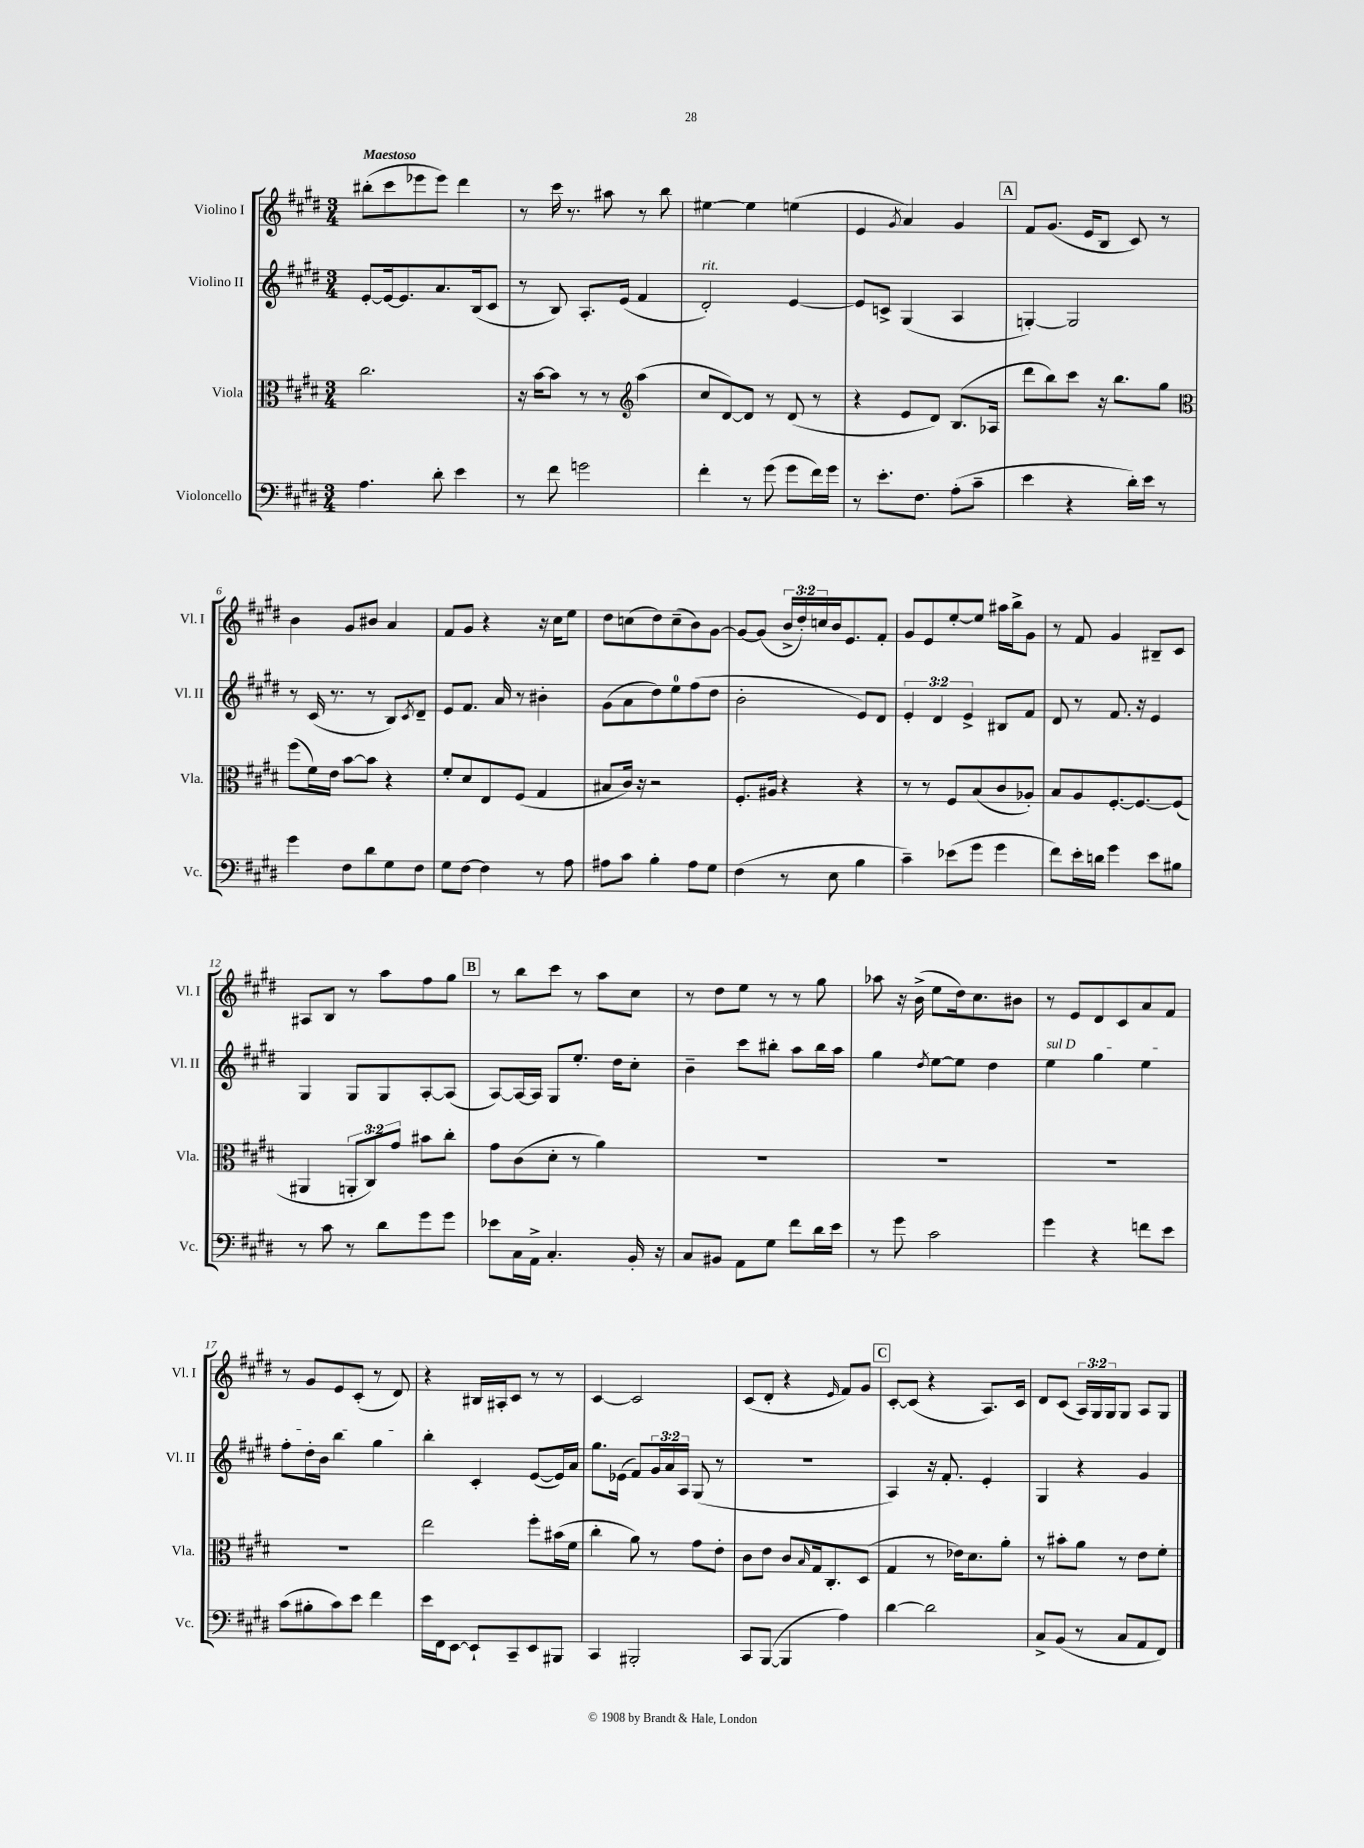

**kern	**kern	**kern	**kern
*staff4	*staff3	*staff2	*staff1
*clefF4	*clefC3	*clefG2	*clefG2
*k[f#c#g#d#]	*k[f#c#g#d#]	*k[f#c#g#d#]	*k[f#c#g#d#]
*M3/4	*M3/4	*M3/4	*M3/4
4.A	2.cc#	[8e'	(8bb#'
.	.	16e_	8ccc#
.	.	8.e]	.
.	.	.	8eee-
8d#'	.	8.a	8eee-)
4e	.	.	4ddd#
.	.	(16B	.
.	.	8c#	.
=	=	=	=
8r	16r	8r	8r
.	[16b	.	.
8f#	8b]	8B)	16ccc#
.	.	.	8.r
2g	8r	8.A'	.
.	8r	.	8aa#
.	.	(16e	.
*	*clefG2	*	*
.	(4aa	4f#	8r
.	.	.	8bb
=	=	=	=
4f#'	8cc#	2d#')	[4ee#
.	[8d#)	.	.
8r	8d#]	.	4ee#]
(8g#	8r	.	.
8g#	(8d#	[4e	(4ee
16f#)	8r	.	.
16g#	.	.	.
=	=	=	=
8r	4r	8e]	4e
8.e'	.	8c^	.
.	.	.	8qg#
.	8e	(4G#	4a)
8.F#	.	.	.
.	8d#)	.	.
(8A'	(8.B	4A	4g#
8c#~	.	.	.
.	16A-	.	.
=	=	=	=
4e	8ddd#	[4G')	8f#
.	8bb)	.	(8.g#
4r	8ccc#	2G]	.
.	.	.	16e
.	16r	.	8B
.	8.bb	.	.
16d#')	.	.	8c#)
16e	.	.	.
8r	8gg#	.	8r
=	=	=	=
*	*clefC3	*	*
4g#	(8ff#	8r	4b
.	16f#)	(16c#	.
.	16e	8.r	.
8F#	[8b	.	8g#
8d#	8b]	8r	8b#
8G#	4r	8B)	4a
.	.	8qc#	.
8F#	.	8d#~	.
=	=	=	=
8G#	8f#'	8e	8f#
[8F#	8d#	8.f#	8g#
4F#]	8E	.	4r
.	.	16a	.
.	(8F#	8r	.
8r	4G#	4b#'	16r
.	.	.	16cc#
8A	.	.	8ee
=	=	=	=
8A#	8B#	(8g#	8dd#
8c#	16c#)	8a	(8cc
.	16r	.	.
4B'	2r	8dd#)	8dd#)
.	.	8ee	(8cc~
8A#	.	(8ff#	8b)
8G#	.	8dd#	[8g#
=	=	=	=
(4F#	8.F#'	2b'	8g#_
.	.	.	(8g#]
.	16A#	.	.
8r	4r	.	24b^
.	.	.	24dd#')
.	.	.	24cc
8E	.	.	16b
.	.	.	8.e
4B	4r	8e)	.
.	.	8d#	8f#'
=	=	=	=
4c#~)	8r	6e'	8g#
.	8r	.	8e
.	.	6d#	.
(8e-	8F#	.	[8ee'
.	.	6e^	.
8g#	(8B	.	8ee]
4g#	8c#	8B#	16aa#
.	.	.	16bb^
.	8A-')	8f#	8g#
=	=	=	=
8f#)	8B	8d#	8r
16e'	8A	8r	8f#
16d	.	.	.
4g#	[8.F#'	8.f#	4g#
.	8.F#_	16r	.
8e	.	4e	8B#~
8B#	(8F#]	.	8c#
=	=	=	=
8r	4AA#	4G#	8A#
8c#	.	.	8B
8r	12AA'	8G#	8r
.	12C#)	.	.
8d#	.	8G#	8aa
.	12g#	.	.
8g#	8b#	[8A'	8ff#
8g#	8cc#'	(8A]	8gg#
=	=	=	=
8e-	8g#	[8A)	8r
16C#	(8c#	16A_	8bb
16AA^	.	16A]	.
4.C#'	8d#'	8G#	8ccc#
.	8r	8.ee'	8r
.	4a)	.	8aa
.	.	16dd#	.
16BB'	.	8cc#'	8cc#
16r	.	.	.
=	=	=	=
8C#	2.r	4b~	8r
8BB#	.	.	8dd#
8AA	.	8ccc#	8ee
8G#	.	8bb#'	8r
8f#	.	8aa	8r
16d#	.	16bb#	8gg#
16e	.	16aa	.
=	=	=	=
8r	2.r	4gg#	8aa-
8g#	.	.	16r
.	.	.	(16b^
.	.	8qdd#	.
2c#	.	[8ee	8ee
.	.	8ee]	16dd#)
.	.	.	8.cc#
.	.	4dd#	.
.	.	.	8b#
=	=	=	=
4g#	2.r	4ee	8r
.	.	.	8e
4r	.	4gg#	8d#
.	.	.	8c#
8f	.	4ee	8a
8e	.	.	8f#
=	=	=	=
(8c#	2.r	8ff#'	8r
8B#'	.	16dd#'	8g#
.	.	16b	.
8c#)	.	4bb	8e
8e	.	.	(8c#'
4f#	.	4gg#	8r
.	.	.	8d#)
=	=	=	=
16e	2ee	4bb'	4r
16FF#	.	.	.
[8EE	.	.	.
8EE`]	.	4c#'	16B#
.	.	.	16A#'
8CC#~	.	.	8c#
8EE	8ff#'	([8e	8r
8BBB#	(16b#	16e])	8r
.	16f#	16a	.
=	=	=	=
4CC#	4cc#'	8.gg#	[4c#
.	.	(16e-	.
2BBB#'	8a)	8f#)	2c#]
.	8r	24g#	.
.	.	24a	.
.	.	24A	.
.	8g#	(8G#	.
.	8e'	8r	.
=	=	=	=
8CC#	8c#	2.r	(8c#
([8BBB	8e	.	8d#'
4BBB]	8c#	.	4r
.	16qqB	.	.
.	16G#	.	.
.	8.C#'	.	.
.	.	.	16qqe
4A)	.	.	8f#)
.	(8D#	.	8g#
=	=	=	=
[4d#	4G#	4A)	[8c#'
.	.	.	(8c#]
2d#]	8r	16r	4r
.	.	8.f#'	.
.	16e-)	.	.
.	8.d#	.	.
.	.	4e'	8.A)
.	8a'	.	.
.	.	.	16c#
=	=	=	=
8C#^	8r	4G#	8d#
(8BB	8b#'	.	(8c#
8r	8a	4r	24A)
.	.	.	24G#
.	.	.	24G#
8C#	8r	.	8G#
8AA	8e	4g#	8A
8FF#)	8f#'	.	8G#
==	==	==	==
*-	*-	*-	*-
